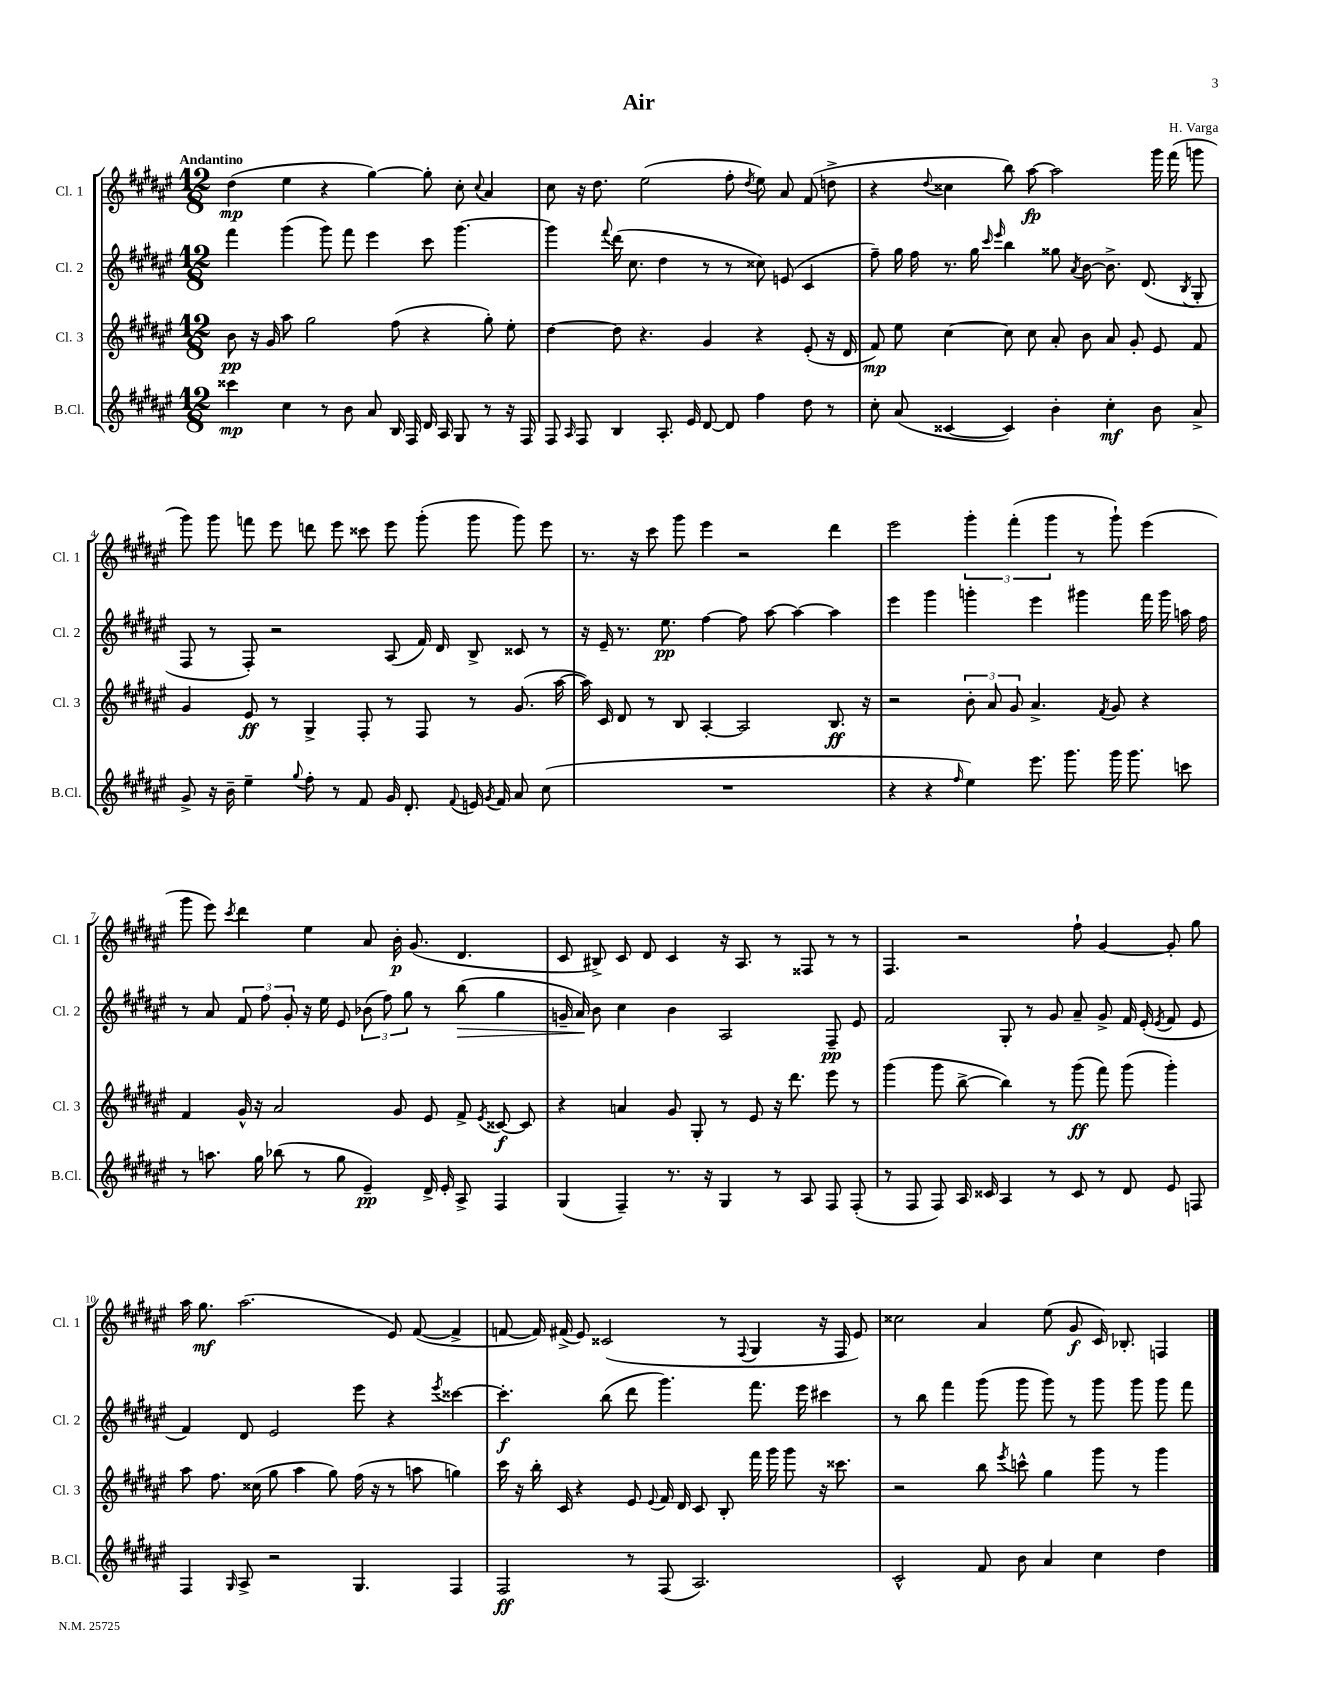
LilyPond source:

\header { title = "Air" composer = "H. Varga" }
<<
\new StaffGroup <<
\new Staff = "s0" \with { instrumentName = "Cl. 1" shortInstrumentName = "Cl. 1" } {
    \clef treble \key fis \major \numericTimeSignature \time 12/8 \tempo "Andantino"
    \autoBeamOff dis''4\mp( eis''4 r4 gis''4~) gis''8-. cis''8-. \appoggiatura { cis''8 } ais'4 |
    cis''8 r16 dis''8. eis''2( fis''8-. \acciaccatura { dis''8 } eis''8) ais'8 fis'8( d''8-> |
    r4 \appoggiatura { dis''8 } cisis''4 b''8) ais''8~\fp ais''2 gis'''16 fis'''16( g'''8 |
    gis'''8) gis'''8 f'''8 eis'''8 d'''8 eis'''8 cisis'''8 eis'''8 gis'''8-.( gis'''8 gis'''8) eis'''8 |
    r8. r16 cis'''8 gis'''8 eis'''4 r2 dis'''4 |
    eis'''2 \tuplet 3/2 { gis'''4-. fis'''4-.( gis'''4 } r8 gis'''8-!) eis'''4( |
    gis'''8 eis'''8) \acciaccatura { cis'''8 } dis'''4 eis''4 ais'8 b'16-.\p gis'8.( dis'4. |
    cis'8 bis8->) cis'8 dis'8 cis'4 r16 ais8. r8 fisis8 r8 r8 |
    fis4. r2 fis''8-! gis'4~ gis'8-. gis''8 |
    ais''16 gis''8.\mf ais''2.( eis'8) fis'8~( fis'4-> |
    f'8~ f'16) fis'16->( eis'8) cisis'2( r8 \appoggiatura { fis8 } gis4 r16 fis16 eis'8) |
    cisis''2 ais'4 eis''8( gis'8\f cis'16) bes8.-. f4 \bar "|." |
}
\new Staff = "s1" \with { instrumentName = "Cl. 2" shortInstrumentName = "Cl. 2" } {
    \clef treble \key fis \major \numericTimeSignature \time 12/8
    \autoBeamOff fis'''4 gis'''4( gis'''8) fis'''8 eis'''4 cis'''8 gis'''4.~ |
    gis'''4 \appoggiatura { fis'''8 } dis'''16( cis''8. dis''4 r8 r8 cisis''8) e'8( cis'4 |
    fis''8--) gis''16 fis''16 r8. gis''16 \grace { cis'''16 eis'''16 } b''4 gisis''8 \acciaccatura { ais'8 } b'8~ b'8.-> dis'8.( \acciaccatura { b8 } gis8-. |
    fis8 r8 fis8-.) r2 ais8( fis'16) dis'16 b8-> cisis'8 r8 |
    r16 eis'16-- r8. eis''8.\pp fis''4~ fis''8 ais''8~ ais''4~ ais''4 |
    eis'''4 gis'''4 g'''4-. eis'''4 gis'''4 fis'''16 gis'''16 a''16 fis''16 |
    r8 ais'8 \tuplet 3/2 { fis'8 fis''8 gis'8-. } r16 eis''16 eis'8 \tuplet 3/2 { bes'8( fis''8) gis''8 } r8 b''8\>( gis''4 |
    g'16-- ais'16\!) b'8 cis''4 b'4 ais2 fis8--\pp eis'8 |
    fis'2 gis8-. r8 gis'8 ais'8-- gis'8-> fis'16 eis'16-.( \acciaccatura { eis'8 } fis'8 eis'8 |
    fis'4) dis'8 eis'2 eis'''8 r4 \acciaccatura { eis'''8 } cisis'''4~ |
    cisis'''4.-.\f b''8( dis'''8 gis'''4.) fis'''8. eis'''16 cis'''4 |
    r8 b''8 fis'''4 gis'''8( gis'''8 gis'''8) r8 gis'''8 gis'''8 gis'''8 fis'''8 \bar "|." |
}
\new Staff = "s2" \with { instrumentName = "Cl. 3" shortInstrumentName = "Cl. 3" } {
    \clef treble \key fis \major \numericTimeSignature \time 12/8
    \autoBeamOff b'8\pp r16 gis'16 ais''8 gis''2 fis''8( r4 gis''8-.) eis''8-. |
    dis''4~ dis''8 r4. gis'4 r4 eis'8-.( r16 dis'16 |
    fis'8\mp) eis''8 cis''4~ cis''8 cis''8 ais'8-. b'8 ais'8 gis'8-. eis'8 fis'8 |
    gis'4 eis'8\ff r8 gis4-> fis8-. r8 fis8 r8 gis'8.( ais''16~ |
    ais''16) cis'16 dis'8 r8 b8 ais4~-. ais2 b8.\ff r16 |
    r2 \tuplet 3/2 { b'8-. ais'8 gis'8 } ais'4.-> \acciaccatura { fis'8 } gis'8 r4 |
    fis'4 gis'16-^ r16 ais'2 gis'8 eis'8 fis'8-> \acciaccatura { eis'8 } cisis'8~\f cisis'8 |
    r4 a'4 gis'8 gis8-. r8 eis'8 r16 dis'''8. eis'''8 r8 |
    gis'''4( gis'''8 b''8~-> b''4) r8 gis'''8\ff( fis'''8) gis'''8( gis'''4-.) |
    ais''8 fis''8. cisis''16( gis''8 ais''4 gis''8) fis''16( r16 r8 a''8 g''4) |
    cis'''16 r16 b''16-. cis'16 r4 eis'8 \appoggiatura { eis'8 } fis'16 dis'16 cis'8 b8-. fis'''16 gis'''16 gis'''8 r16 cisis'''8. |
    r2 b''8 \acciaccatura { eis'''8 } c'''8-^ gis''4 gis'''8 r8 gis'''4 \bar "|." |
}
\new Staff = "s3" \with { instrumentName = "B.Cl." shortInstrumentName = "B.Cl." } {
    \clef treble \key fis \major \numericTimeSignature \time 12/8
    \autoBeamOff cisis'''4\mp cis''4 r8 b'8 ais'8 b16 fis16 dis'16 ais16 gis8 r8 r16 fis16 |
    fis8 \grace { ais16 } fis8 b4 ais8.-. eis'16 dis'8~ dis'8 fis''4 dis''8 r8 |
    cis''8-. ais'8( cisis'4~ cisis'4) b'4-. cis''4-.\mf b'8 ais'8-> |
    gis'8-> r16 b'16-- eis''4-- \appoggiatura { gis''8 } fis''8-. r8 fis'8 gis'16 dis'8.-. \appoggiatura { fis'8 } e'16 \acciaccatura { gis'8 } fis'16 ais'8 cis''8( |
    R1. |
    r4 r4 \grace { fis''16 } eis''4) eis'''8. gis'''8. gis'''16 gis'''8. c'''8 |
    r8 a''8. gis''16 bes''8( r8 gis''8 eis'4--\pp) dis'16-> eis'16-. ais8-> fis4 |
    gis4( fis4--) r8. r16 gis4 r8 ais8 fis8 fis8-.( |
    r8 fis8 fis8) ais16 cisis'16 ais4 r8 cisis'8 r8 dis'8 eis'8 f8 |
    fis4 \grace { gis16 } ais8-> r2 gis4. fis4 |
    fis2\ff r8 fis8( ais2.) |
    cis'2-^ fis'8 b'8 ais'4 cis''4 dis''4 \bar "|." |
}
>>
>>
